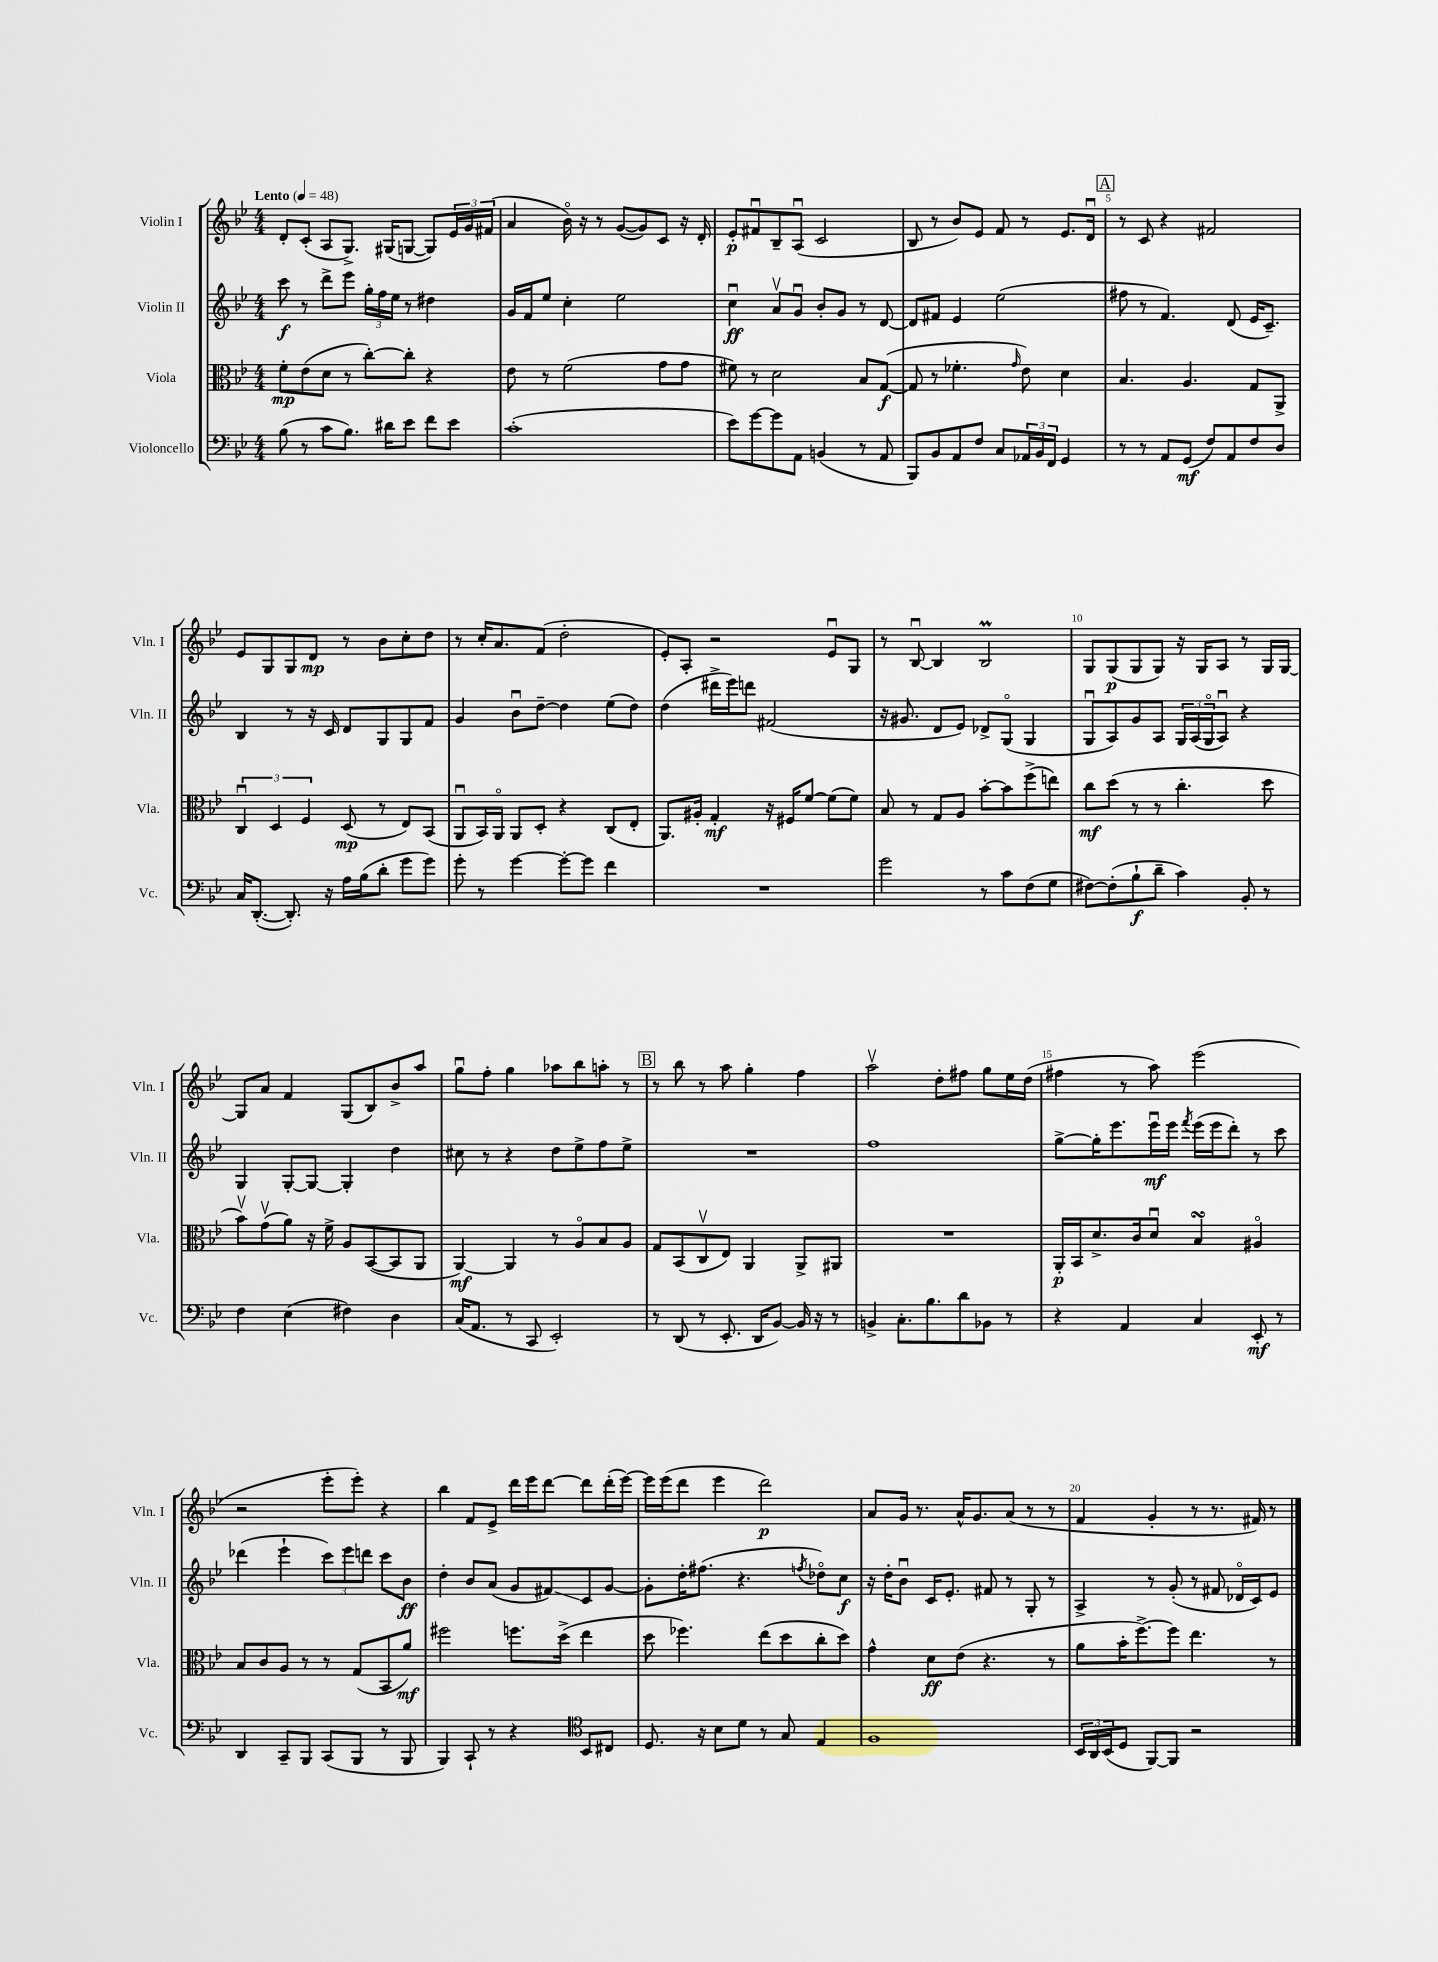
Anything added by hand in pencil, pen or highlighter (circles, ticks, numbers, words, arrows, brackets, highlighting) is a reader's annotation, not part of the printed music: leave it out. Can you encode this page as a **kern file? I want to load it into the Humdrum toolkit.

**kern	**kern	**kern	**kern
*staff4	*staff3	*staff2	*staff1
*clefF4	*clefC3	*clefG2	*clefG2
*k[b-e-]	*k[b-e-]	*k[b-e-]	*k[b-e-]
*M4/4	*M4/4	*M4/4	*M4/4
*MM48	*MM48	*MM48	*MM48
(8B-	8f'	8ccc	8d'
8r	(8e-	8r	(8c'
8c	8d	8ddd^	8A
8.B-)	8r	8eee-	8.G^)
.	[8cc')	24gg'	.
.	.	24ff	.
16d#	.	.	(16G#
.	.	24ee-	.
8e-	8cc']	8r	[8G
8f	4r	4dd#	8G])
8e-	.	.	24e-
.	.	.	24g
.	.	.	(24f#
=	=	=	=
(1c'	8e-	16g	4a
.	.	16f	.
.	8r	8ee-	.
.	(2f	4cc'	16b-o)
.	.	.	16r
.	.	.	8r
.	.	2ee-	([8g
.	.	.	8g])
.	8g	.	8c
.	8g	.	16r
.	.	.	16d'
=	=	=	=
8e-)	8f#)	4ccu	8e-'
[8g	8r	.	8f#u
8g]	2d	8av	8B-~
8AA	.	8gu	(8Au
(4BB	.	8b-'	2c
.	.	8g	.
8r	8B-	8r	.
8AA	([8G	[8d	.
=	=	=	=
8BBB-)	8G]	8d]	8B-
8BB-	8r	8f#	8r
8AA	4.f-'	4e-	8b-)
8F	.	.	8e-
8C	.	(2ee-	8f
.	16qqg	.	.
24AA-	8e-)	.	8r
24BB-	.	.	.
24FF	.	.	.
4GG	4d	.	8.e-
.	.	.	16du
=	=	=	=
8r	4.B-	8ff#	8r
8r	.	8r	8c
8AA	.	4.f)	4r
(8GG	4.A	.	.
8F)	.	.	2f#
8AA	.	(8d	.
8F	8G	16e-	.
.	.	8.c~)	.
8D	8AA^	.	.
=	=	=	=
16C	6Cu	4B-	8e-
([8.DD'	.	.	.
.	.	.	8G
.	6D	.	.
8.DD'])	.	8r	8G
.	6F	.	.
.	.	16r	8d
16r	.	16c	.
16A	(8D	8d	8r
(16B-	.	.	.
8d'	8r	8G	8b-
8g	8E-)	8G	8cc'
8g)	(8BB-	8f	8dd
=	=	=	=
8g'	8AAu	4g	8r
8r	16BB-)	.	16cc'
.	16AAo	.	8.a
[4g	8AA	8b-u	.
.	8D'	[8dd~	(8f
8g'_	4r	4dd]	2dd'
8g]	.	.	.
4f	(8C	(8ee-	.
.	8E-'	8dd)	.
=	=	=	=
1r	8.AA)	(4dd	8e-')
.	.	.	8A'
.	16A#'	.	.
.	4G'	16ddd#^	2r
.	.	16eee-)	.
.	.	8ddd	.
.	16r	(2f#	.
.	16F#	.	.
.	[8f	.	.
.	(8f]	.	8e-u
.	8f)	.	8G
=	=	=	=
2g	8B-	16r	8r
.	.	8.g#	.
.	8r	.	[8B-u
.	8G	8d	4B-]
.	8A	8e-)	.
8r	[8b-'	8d-^	2B-
8c	8b-]	(8Go	.
(8F	(8ff^	4G	.
8G	8ee)	.	.
=	=	=	=
[8F#)	8cc	8Gu	8G
(8F#']	(8dd	8A)	(8G
8B-`	8r	8g	8G
8d~	8r	8A	8G)
4c)	4.cc'	24G	16r
.	.	(24A	.
.	.	.	16G
.	.	24Go	.
.	.	8Au)	8A
8BB-'	.	4r	8r
8r	8dd	.	16G
.	.	.	[16G
=	=	=	=
4F	8b-v)	4G	8G]
.	(8gv	.	8a
(4E-	8a)	[8G'	4f
.	16r	8G_	.
.	16f^	.	.
4F#)	8A	4G']	(8G
.	([8BB-	.	8B-)
4D	8BB-]	4dd	8b-^
.	8AA	.	8aa
=	=	=	=
(16C	[4AA)	8cc#	8ggu
8.AA	.	.	.
.	.	8r	8ff'
8r	4AA]	4r	4gg
8CC	.	.	.
2EE-')	8r	8dd	8aa-
.	8Ao	8ee-^	8bb-
.	8B-	8ff	8aa'
.	8A	8ee-^	8r
=	=	=	=
8r	8G	1r	8r
(8DD	(8BB-	.	8bb-
8r	8Cv	.	8r
8.EE-'	8E-)	.	8aa
.	4AA	.	4gg'
16DD	.	.	.
[8BB-)	.	.	.
16BB-]	8AA^	.	4ff
16r	.	.	.
8r	8AA#	.	.
=	=	=	=
4BB^	1r	1ff	2aav
8.C'	.	.	.
8.B-	.	.	.
.	.	.	8dd'
8d	.	.	8ff#
8BB-	.	.	8gg
8r	.	.	16ee-
.	.	.	(16dd
=	=	=	=
4r	16AA'	[8gg^	4ff#
.	16BB-	.	.
.	8.d^	16gg']	.
.	.	8.eee-	.
4AA	.	.	8r
.	16c	.	.
.	8du	16eee-u	8aa)
.	.	16eee-	.
.	.	8qfff	.
4C	4B-	(16eee-	(2eee-
.	.	16eee-	.
.	.	8ddd')	.
8EE-'	4A#o	8r	.
8r	.	8ccc	.
=	=	=	=
4DD	8B-	(4ddd-	2r
.	8c	.	.
8CC~	8A	4eee-`	.
8BBB-	8r	.	.
(8CC	8r	12ccc)	8eee-'
.	.	12eee-	.
8BBB-	(8G	.	8eee-')
.	.	12ddd	.
8r	8BB-	8ccc	4r
8BBB-	8a)	8b-	.
=	=	=	=
4BBB-)	2ff#	4dd'	4bb-
8CC`	.	8b-	8f
8r	.	(8a	8e-^
4r	8.ff	8g	16ddd
.	.	.	16eee-
.	.	8f#)	[8ddd
.	(16dd^	.	.
*clefC4	*	*	*
8BB-	4ee-	8c	8ddd]
8C#	.	[8g	(16ddd'
.	.	.	[16eee-)
=	=	=	=
8.D	8dd	8g']	16eee-]
.	.	.	(16eee-
.	4.ff-)	16dd'	8ddd
16r	.	(8.ff#	.
8B-	.	.	4eee-
8d	.	4.r	.
8r	(8ee-	.	2ddd)
8G	8dd	.	.
.	.	8qff	.
4E-	8cc'	8dd-o)	.
.	8dd)	8cc	.
=	=	=	=
1F	4g^^	16r	8a
.	.	16dd'	.
.	.	8b-u	16g
.	.	.	8.r
.	8d	16c	.
.	.	8.e-'	.
.	(8e-	.	16a^^
.	.	.	8.g
.	4.r	8f#	.
.	.	8r	(8a
.	.	8G'	8r
.	8r	8r	8r
=	=	=	=
24BB-	8a	4A^	4f
24AA	.	.	.
(24BB-	.	.	.
8D	16b-'	.	.
.	[8.ff^)	.	.
[8FF)	.	8r	4g'
8FF]	8ff]	(8g'	.
2r	4.ee-	8r	8r
.	.	8f#	8.r
.	.	16d-o	.
.	.	16c)	16f#)
.	8r	8e-	8r
==	==	==	==
*-	*-	*-	*-
